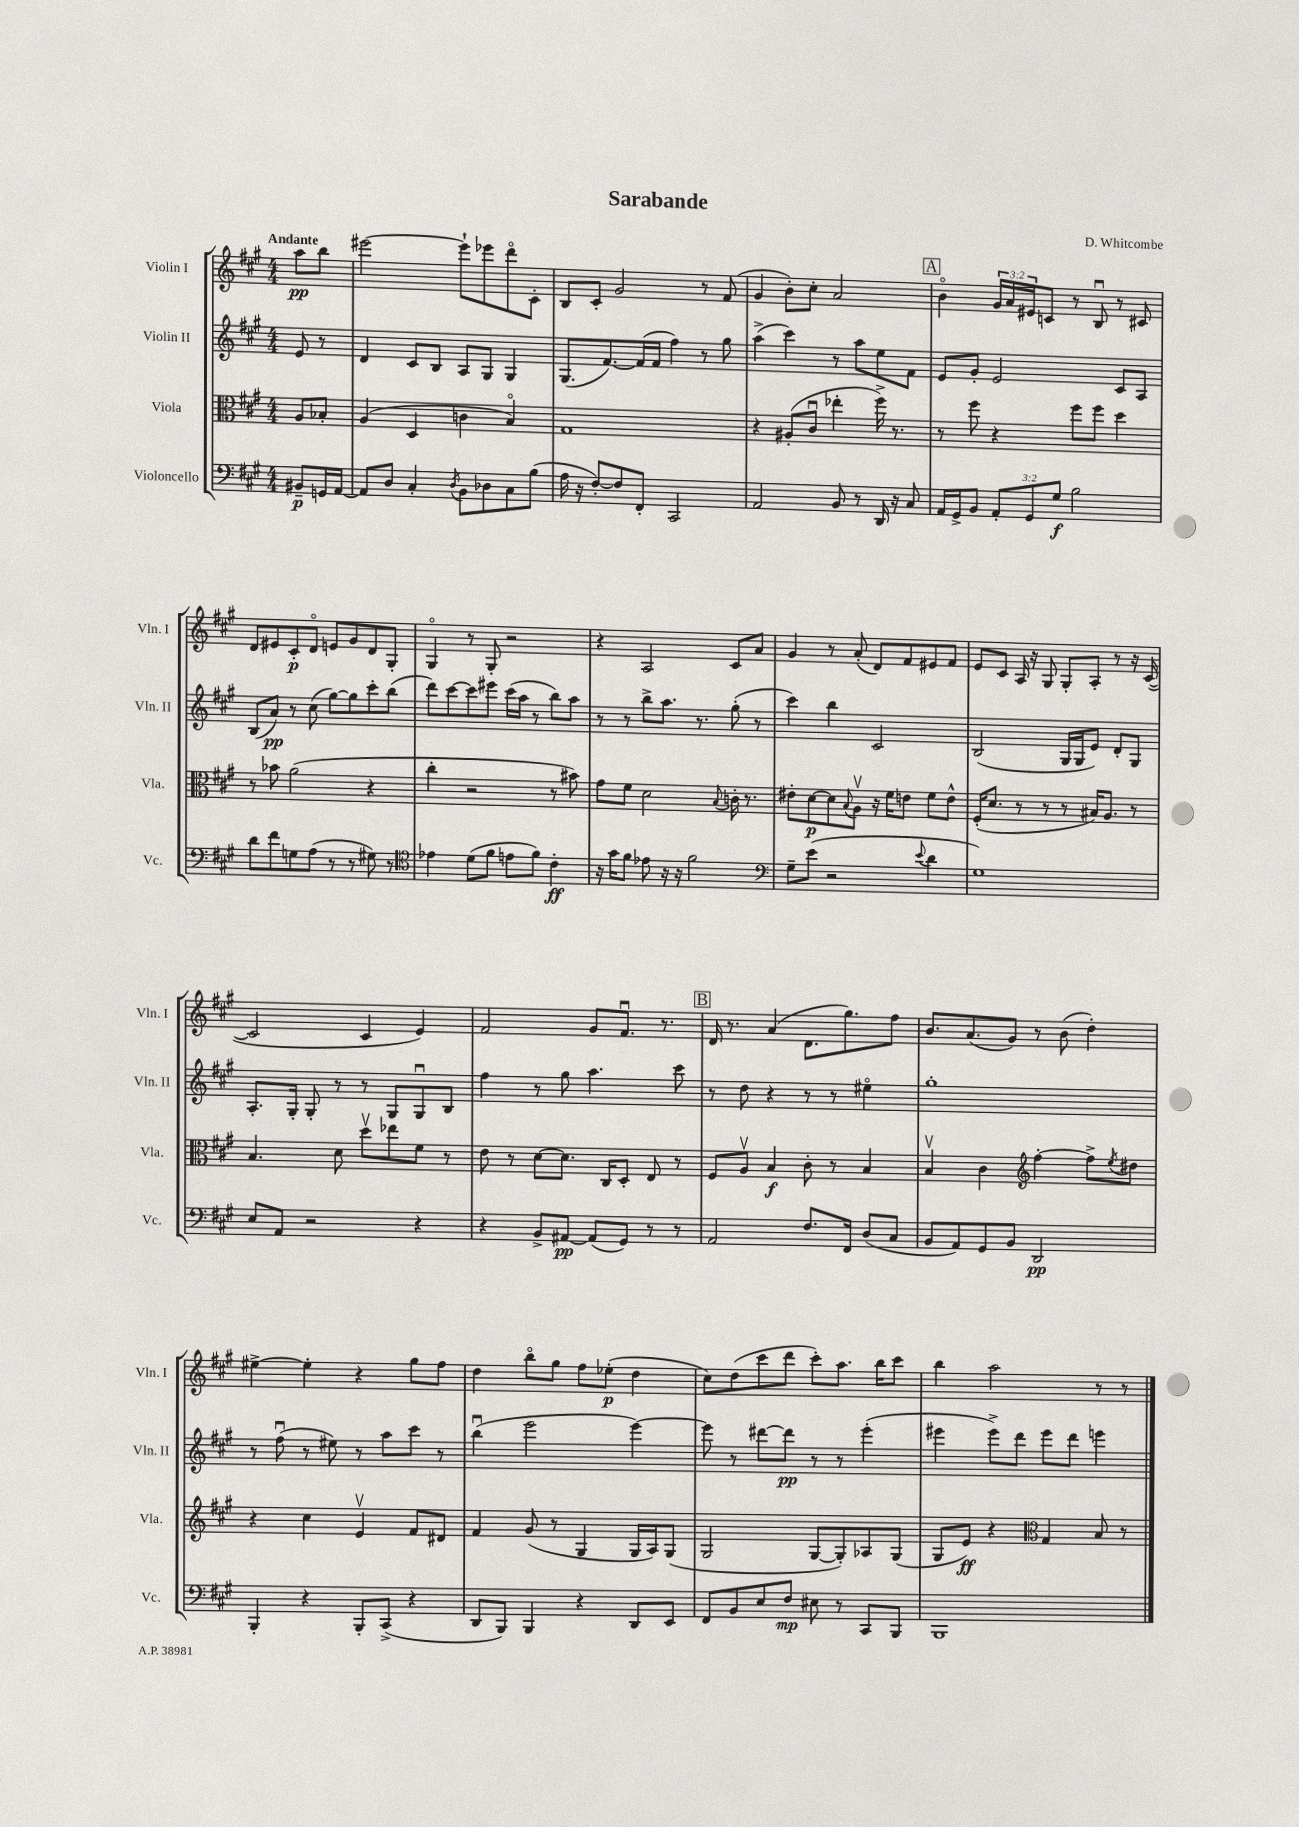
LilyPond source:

\header { title = "Sarabande" composer = "D. Whitcombe" }
<<
\new StaffGroup <<
\new Staff = "s0" \with { instrumentName = "Violin I" shortInstrumentName = "Vln. I" } {
    \clef treble \key a \major \numericTimeSignature \time 4/4 \override Staff.TupletNumber.text = #tuplet-number::calc-fraction-text \partial 4 \tempo "Andante"
    a''8\pp b''8 |
    eis'''2~ eis'''8-! ees'''8 d'''8\flageolet cis'8-. |
    b8 cis'8-. gis'2 r8 fis'8( |
    gis'4 b'8-.) cis''8-. a'2 |
    \mark \markup { \box "A" } b'4\flageolet \tuplet 3/2 { gis'16 a'16 eis'16 } c'8 r8 b8\downbow r8 cis'8 |
    d'8 eis'8 cis'8-.\p d'8\flageolet e'8 gis'8 d'8 gis8-. |
    gis4\flageolet r8 gis8-. r2 |
    r4 a2 cis'8 a'8 |
    gis'4 r8 a'8-.( d'8) fis'8 eis'8 fis'8 |
    e'8 cis'8 a16 r16 gis8 gis8-. a8-. r8 r16 cis'16~( |
    cis'2 cis'4 e'4) |
    fis'2 gis'8 fis'8.\downbow r8. |
    \mark \markup { \box "B" } d'16 r8. a'4( d'8. gis''8.) fis''8 |
    b'8. a'8.( gis'8) r8 b'8( d''4-.) |
    eis''4~-> eis''4-. r4 gis''8 fis''8 |
    d''4 b''8\flageolet gis''8 fis''8 ees''8-.\p( d''4 |
    cis''8) d''8( cis'''8 d'''8 cis'''8-.) a''8. b''16 cis'''8 |
    b''4 a''2 r8 r8 \bar "|." |
}
\new Staff = "s1" \with { instrumentName = "Violin II" shortInstrumentName = "Vln. II" } {
    \clef treble \key a \major \numericTimeSignature \time 4/4 \partial 4
    e'8 r8 |
    d'4 cis'8 b8 a8 gis8 gis4 |
    gis8.( fis'8.~) fis'16( fis'16 fis''4) r8 gis''8 |
    a''4->( cis'''4) r8 a''8 e''8 fis'8 |
    \mark \markup { \box "A" } e'8 gis'8-. e'2 cis'8 a8 |
    b8( a'8\pp) r8 cis''8( gis''8~) gis''8 cis'''8-. b''8( |
    d'''8) cis'''8~ cis'''8 eis'''8 cis'''16( a''16 r8 b''8) a''8 |
    r8 r8 b''8-> a''8. r8. gis''8-.( r8 |
    cis'''4) b''4 cis'2 |
    b2( gis16 gis16 e'8) d'8-. gis8 |
    a8.-. gis16-. gis8-. r8 r8 gis8 gis8\downbow b8 |
    fis''4 r8 gis''8 a''4. cis'''8 |
    \mark \markup { \box "B" } r8 d''8 r4 r8 r8 eis''4\flageolet |
    gis''1-. |
    r8 fis''8\downbow( r8 eis''8) r8 a''8 cis'''8 r8 |
    b''4\downbow( e'''2 e'''4~) |
    e'''8 r8 dis'''8~ dis'''8\pp r8 r8 e'''4-.( |
    eis'''4 eis'''8->) d'''8 eis'''8 d'''8 e'''4 \bar "|." |
}
\new Staff = "s2" \with { instrumentName = "Viola" shortInstrumentName = "Vla." } {
    \clef alto \key a \major \numericTimeSignature \time 4/4 \partial 4
    a8 bes8-. |
    a4( d4 c'4 b4\flageolet) |
    gis1 |
    r4 ais8-.( cis'8\downbow ees''4-. fis''16->) r8. |
    \mark \markup { \box "A" } r8 fis''8 r4 fis''8 fis''8 d''4 |
    r8 bes'8 a'2( r4 |
    cis''4-. r2 r8 bis'8) |
    gis'8 fis'8 d'2 \appoggiatura { b8 } c'16-. r8. |
    eis'8-. d'8~\p d'8 \appoggiatura { b8 } a8\upbow r16 fis'16 e'8 fis'8 e'8-^ |
    fis16-.( d'8. r8 r8 r8 bis16) a8. r8 |
    b4. d'8 d''8\upbow ees''8 fis'8 r8 |
    e'8 r8 d'8~ d'8. cis16 d8-. e8 r8 |
    \mark \markup { \box "B" } fis8 a8\upbow b4\f cis'8-. r8 b4 |
    b4\upbow cis'4 \clef treble fis''4~-. fis''8-> \acciaccatura { e''8 } dis''8 |
    r4 cis''4 e'4\upbow fis'8 dis'8 |
    fis'4 gis'8( r8 gis4 gis16 a16) gis8( |
    gis2 gis8~ gis8-.) aes8 gis8( |
    gis8 e'8\ff) r4 \clef alto gis4 b8 r8 \bar "|." |
}
\new Staff = "s3" \with { instrumentName = "Violoncello" shortInstrumentName = "Vc." } {
    \clef bass \key a \major \numericTimeSignature \time 4/4 \override Staff.TupletNumber.text = #tuplet-number::calc-fraction-text \partial 4
    bis,8--\p g,16 a,16~ |
    a,8 d8 cis4-. \acciaccatura { d8 } b,8 des8 cis8 b8( |
    a16 r16 fis8~-.) fis8 fis,8-. cis,2 |
    a,2 b,8 r8 d,16 r16 cis8 |
    \mark \markup { \box "A" } a,16 gis,16-> b,8 \tuplet 3/2 { a,8-. gis,8 gis8\f } b2 |
    d'8 fis'8 g8 a8( r8 r8 gis8) r8 |
    \clef tenor ees'4 d'8( fis'8 e'8 fis'8) cis'4-.\ff |
    r16 gis'16 fis'8 ees'8 r16 r16 fis'2 |
    \clef bass gis8-- e'8( r2 \appoggiatura { e'8 } d'4 |
    gis1) |
    e8 a,8 r2 r4 |
    r4 b,8-> ais,8~\pp ais,8( gis,8) r8 r8 |
    \mark \markup { \box "B" } a,2 fis8. fis,16 d8( cis8 |
    b,8 a,8) gis,8 b,8 d,2\pp |
    b,,4-. r4 b,,8-. cis,8->( r4 |
    d,8 b,,8) b,,4 r4 d,8 e,8 |
    fis,8 b,8 e8 fis8\mp eis8 r8 cis,8 b,,8 |
    b,,1 \bar "|." |
}
>>
>>
\layout { \context { \Score \remove "Bar_number_engraver" } }
